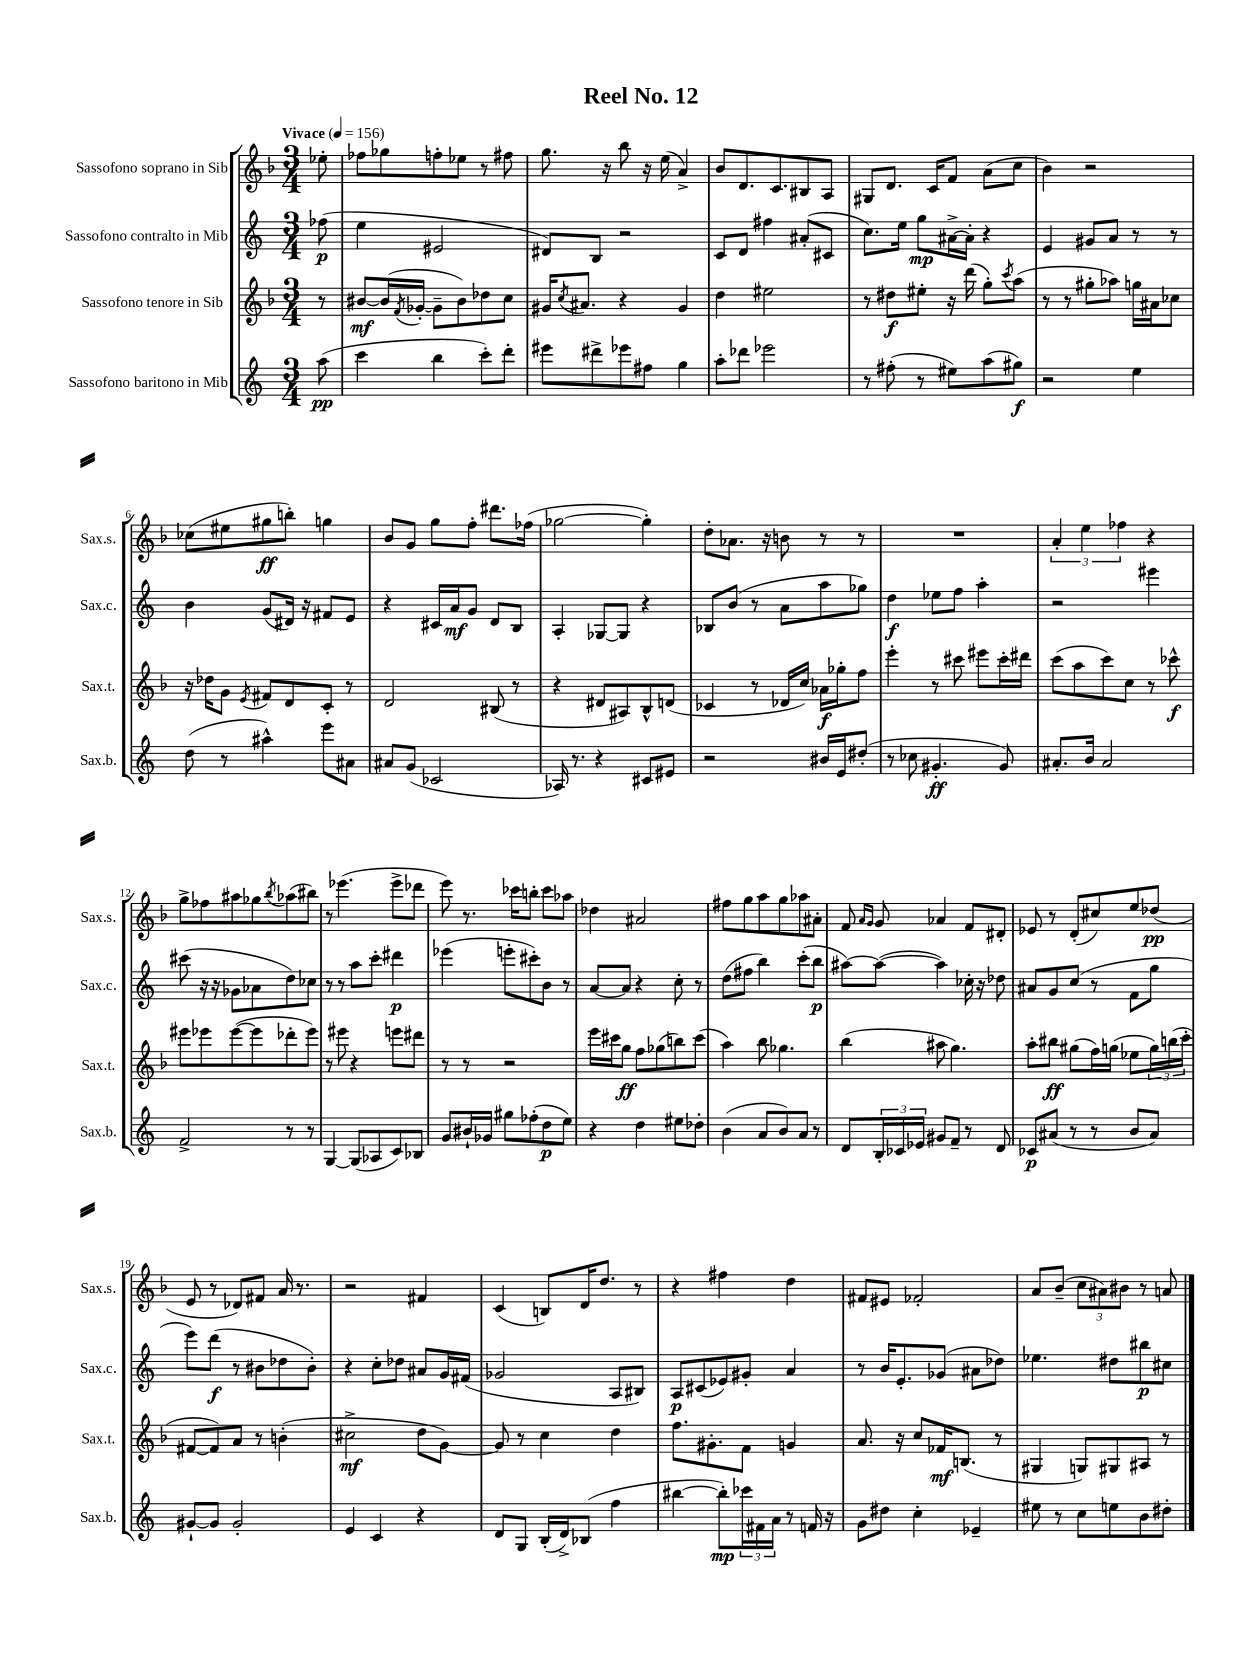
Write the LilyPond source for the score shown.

\header { title = "Reel No. 12" }
<<
\new StaffGroup <<
\new Staff = "s0" \with { instrumentName = "Sassofono soprano in Sib" shortInstrumentName = "Sax.s." } {
    \clef treble \key f \major \numericTimeSignature \time 3/4 \partial 8 \tempo "Vivace" 4 = 156
    ees''8-. |
    fes''8 ges''8 f''8-. ees''8 r8 fis''8 |
    g''8. r16 bes''8 r16 e''16( a'4->) |
    bes'8 d'8. c'8. bis8 a8 |
    gis8 d'8. c'16 f'8 a'8( c''8 |
    bes'4) r2 |
    ces''8( eis''8 gis''8\ff b''8-.) g''4 |
    bes'8 g'8 g''8 f''8-. dis'''8. fes''16( |
    ges''2~ ges''4-.) |
    d''8-. aes'8. r16 b'8 r8 r8 |
    R2. |
    \tuplet 3/2 { a'4-. e''4 fes''4 } r4 |
    g''8-> fes''8 ais''8 ges''8 \acciaccatura { bes''8 } aes''8( bis''8) |
    r8 ees'''4.( ees'''8-> des'''8 |
    e'''8) r8. ces'''16 b''8-. ces'''8 aes''8 |
    des''4 ais'2 |
    fis''8 g''8 a''8 g''8 aes''8 ais'8-. |
    f'8 \grace { a'16 g'16 } g'8 aes'4 f'8 dis'8-. |
    ees'8 r8 d'8-.( cis''8) e''8 des''8\pp( |
    e'8 r8 des'8) fis'8 a'16 r8. |
    r2 fis'4 |
    c'4( b8) d'16 d''8. r8 |
    r4 fis''4 d''4 |
    fis'8 eis'8 fes'2-. |
    a'8 bes'8--( \tuplet 3/2 { c''8 ais'8) bis'8 } r8 a'8 \bar "|." |
}
\new Staff = "s1" \with { instrumentName = "Sassofono contralto in Mib" shortInstrumentName = "Sax.c." } {
    \clef treble \key c \major \numericTimeSignature \time 3/4 \partial 8
    fes''8\p( |
    e''4 eis'2 |
    dis'8) b8 r2 |
    c'8 d'8 fis''4 ais'8-.( cis'8 |
    c''8.) e''16 g''8\mp ais'16~-> ais'16-. r4 |
    e'4 gis'8 a'8 r8 r8 |
    b'4 g'8( dis'16) r16 fis'8 e'8 |
    r4 cis'16 a'16\mf g'8 d'8 b8 |
    a4-. ges8~ ges8 r4 |
    bes8 b'8( r8 a'8 a''8 ges''8) |
    d''4\f ees''8 f''8 a''4-. |
    r2 eis'''4 |
    cis'''8( r16 r16 ges'8 aes'8 d''8) ces''8 |
    r8 r8 a''8 c'''8-. dis'''4\p |
    ees'''4( e'''8-. cis'''8-.) b'8 r8 |
    a'8~ a'8 r4 c''8-. r8 |
    d''8( fis''8 b''4) c'''8-.( b''8\p |
    ais''8~) ais''8~( ais''4) ces''16-. r16 des''8 |
    ais'8 g'8 c''8( r8 f'8 g''8 |
    e'''8) d'''8\f( r8 bis'8 des''8 bis'8-.) |
    r4 c''8-. des''8 ais'8 g'16 fis'16( |
    ges'2 a8 bis8) |
    a8\p cis'8( ees'8) gis'8-. a'4 |
    r8 b'16 e'8.-. ges'8( ais'8 des''8) |
    ees''4. dis''8 bis''8\p cis''8 \bar "|." |
}
\new Staff = "s2" \with { instrumentName = "Sassofono tenore in Sib" shortInstrumentName = "Sax.t." } {
    \clef treble \key f \major \numericTimeSignature \time 3/4 \partial 8
    r8 |
    bis'8~\mf bis'16( \acciaccatura { f'8 } ges'16~-. ges'8-- bis'8) des''8 c''8 |
    gis'16 \acciaccatura { c''8 } ais'8. r4 gis'4 |
    d''4 eis''2 |
    r8 dis''8\f eis''8-. r16 d'''16( g''8-.) \acciaccatura { c'''8 } a''8( |
    r8 r8 gis''8-. aes''8) g''16 ais'16 ces''8 |
    r16 des''16 g'8 \acciaccatura { e'8 } fis'8 d'8 c'8-. r8 |
    d'2 bis8( r8 |
    r4 dis'8 ais8) bes8-^ d'8( |
    ces'4 r8 des'16 c''16) aes'16\f ges''16-. f''8 |
    e'''4-. r8 cis'''8 eis'''8 cis'''16-. dis'''16 |
    c'''8( a''8 c'''8) c''8 r8 ces'''8-^\f |
    eis'''8 ees'''8 ees'''8~( ees'''8 des'''8-. ees'''8) |
    r8 eis'''8 r4 e'''8 dis'''8 |
    r8 r8 r2 |
    e'''16 cis'''16 g''8\ff f''8 ges''8( b''8) cis'''8( |
    a''4) bes''8 ges''4. |
    bes''4( ais''8 g''4.) |
    a''8-. bis''8\ff gis''8( f''16) g''16( ees''8 \tuplet 3/2 { g''16) b''16( c'''16-. } |
    fis'8~ fis'8) a'8 r8 b'4-.( |
    cis''2->\mf d''8 g'8~) |
    g'8 r8 c''4 d''4 |
    f''8. gis'8.-. f'8 g'4 |
    a'8. r16 c''8 fes'16\mf b8.( r8 |
    gis4 g8) gis8 ais8 r8 \bar "|." |
}
\new Staff = "s3" \with { instrumentName = "Sassofono baritono in Mib" shortInstrumentName = "Sax.b." } {
    \clef treble \key c \major \numericTimeSignature \time 3/4 \partial 8
    a''8\pp( |
    c'''4 b''4 c'''8-.) d'''8-. |
    eis'''8 dis'''8-> ees'''8 fis''8 g''4 |
    a''8-. des'''8 ees'''2 |
    r8 fis''8-.( r8 eis''8) a''8( gis''8\f) |
    r2 e''4 |
    d''8( r8 ais''4-^) e'''8 ais'8 |
    ais'8 g'8( ces'2 |
    aes16) r8. r4 cis'8 eis'8 |
    r2 bis'16 e'16 dis''8-.( |
    r8 ces''8 gis'4.-.\ff gis'8) |
    ais'8.-. b'16 ais'2 |
    f'2-> r8 r8 |
    g4~ g8( aes8 c'8) bes8 |
    g'8 bis'16-! ges'16 gis''8 fes''8-.( d''8\p e''8) |
    r4 d''4 eis''8 des''8-. |
    b'4( a'8 b'8) a'8 r8 |
    d'8 \tuplet 3/2 { b16-. ces'16 ees'16 } gis'8 f'8-- r8 d'8 |
    ces'8\p ais'8( r8 r8 b'8 ais'8) |
    gis'8~-! gis'8 gis'2-. |
    e'4 c'4 r4 |
    d'8 g8 b16-.( d'16->) bes8( f''4 |
    bis''4~ bis''8-.\mp) \tuplet 3/2 { ces'''16 fis'16 a'16 } r8 f'16 r16 |
    g'8 dis''8 c''4-. ees'4-- |
    eis''8 r8 c''8 e''8 b'8 dis''8-. \bar "|." |
}
>>
>>
